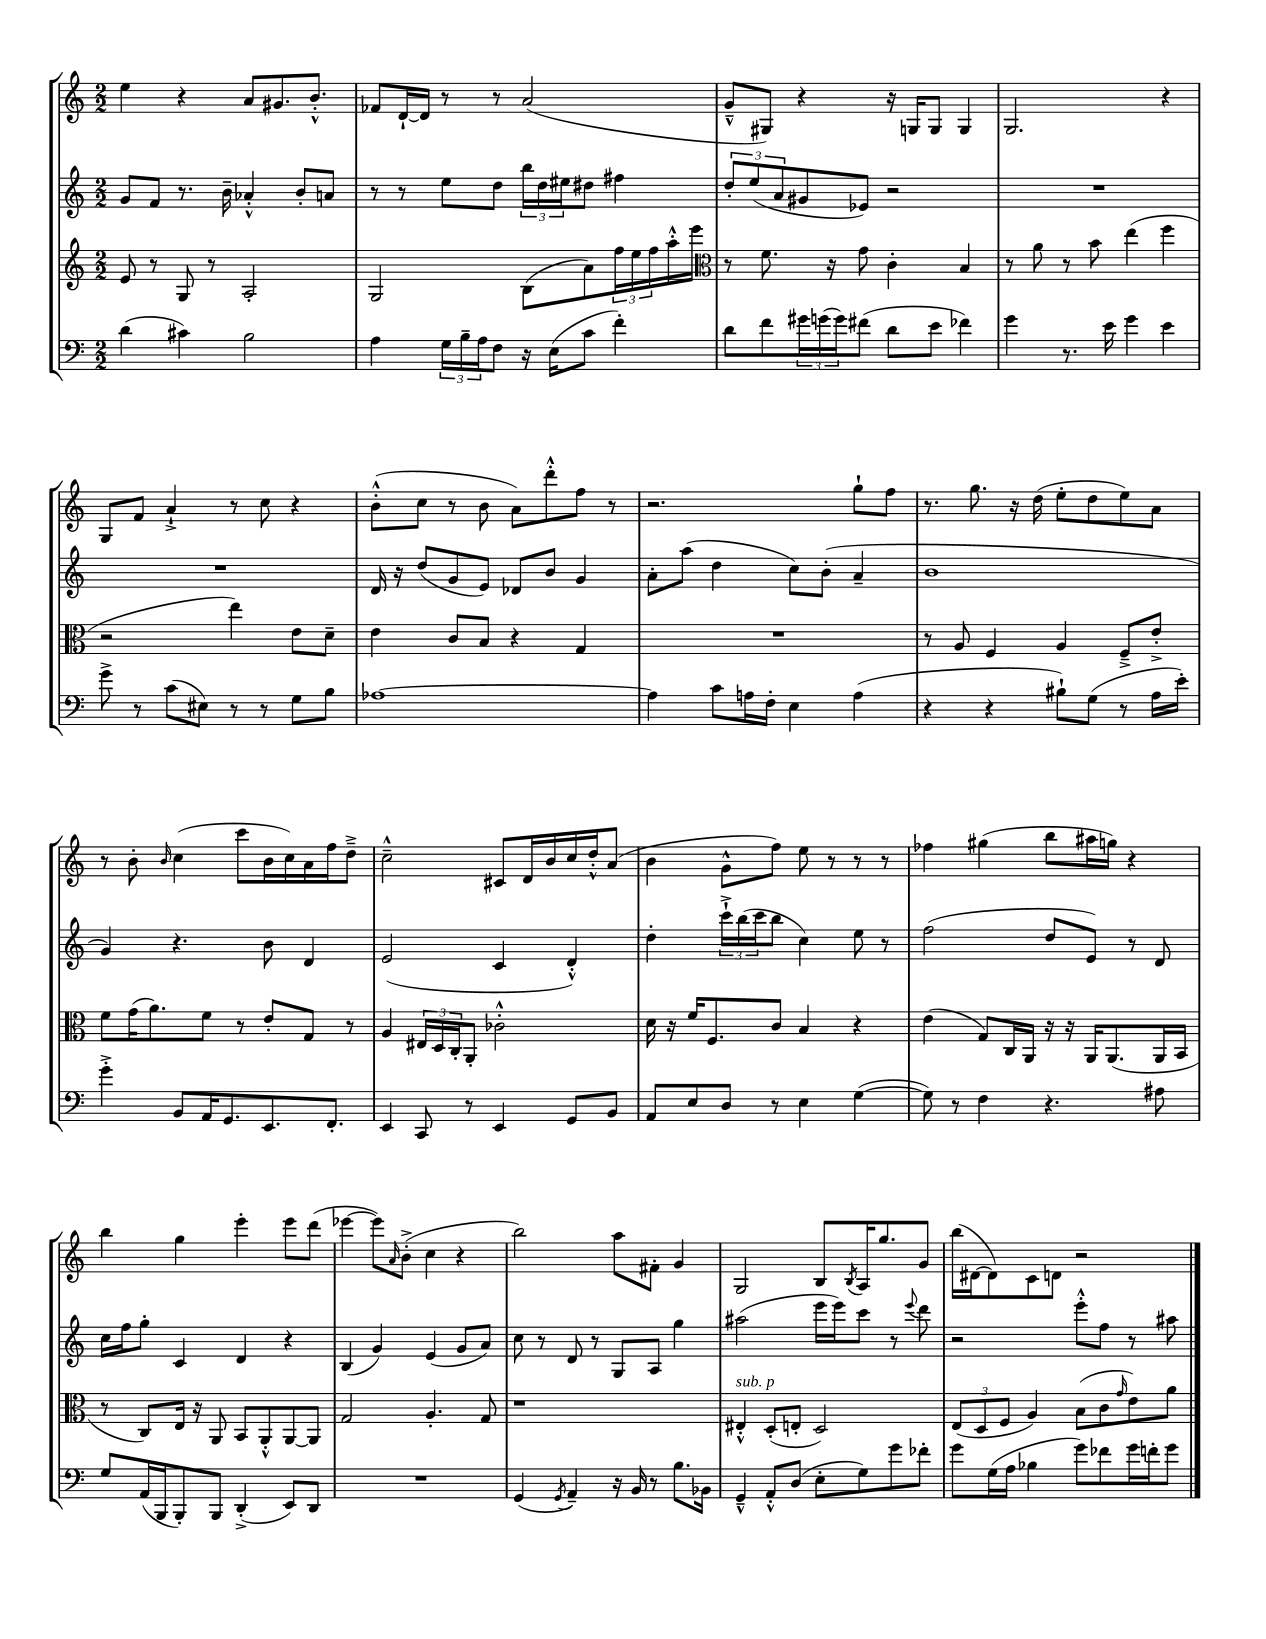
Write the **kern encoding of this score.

**kern	**kern	**kern	**kern
*staff4	*staff3	*staff2	*staff1
*clefF4	*clefG2	*clefG2	*clefG2
*k[]	*k[]	*k[]	*k[]
*M2/2	*M2/2	*M2/2	*M2/2
(4d\	8e/	8g/L	4ee\
.	8r	8f/J	.
4c#\)	8G/	8.r	4r
.	8r	.	.
.	.	16b~\	.
2B\	2A'/	4a-'^^/	8a/L
.	.	.	8.g#/
.	.	8b'/L	.
.	.	.	8.b'^^/J
.	.	8a/J	.
=	=	=	=
4A\	2G/	8r	8f-/L
.	.	8r	[16d`/L
.	.	.	16d/]JJ
24G\LL	.	8ee\L	8r
24B~\	.	.	.
24A\J	.	.	.
8F\J	.	8dd\J	8r
16r	(8B\L	24bb\LL	(2a/
.	.	24dd\	.
(16E\LK	.	.	.
.	.	24ee#\J	.
8c\J	8a\)	8dd#\J	.
4f'\)	24ff\L	4ff#\	.
.	24ee\	.	.
.	24ff\	.	.
.	16aa'^^\	.	.
.	16eee\JJ	.	.
=	=	=	=
*	*clefC3	*	*
8d\L	8r	12dd'/L	8g~^^/L
.	.	(12ee/	.
8f\	8.f\	.	8G#/J)
.	.	12a/	.
24g#\L	.	8g#/	4r
(24g\	.	.	.
.	16r	.	.
24g\J)	.	.	.
(8f#\J	8g\	8e-/J)	.
8d\L	4c'\	2r	16r
.	.	.	16G/LK
8e\J	.	.	8G/J
4f-\)	4B/	.	4G/
=	=	=	=
4g\	8r	1r	2.G/
.	8a\	.	.
8.r	8r	.	.
.	8b\	.	.
16e\	.	.	.
4g\	(4ee\	.	.
4e\	4ff\	.	4r
=	=	=	=
8g^\	2r	1r	8G/L
8r	.	.	8f/J
(8c\L	.	.	4a`^/
8E#\J)	.	.	.
8r	4ee\)	.	8r
8r	.	.	8cc\
8G\L	8e\L	.	4r
8B\J	8d~\J	.	.
=	=	=	=
[1A-	4e\	16d/	(8b'^^\L
.	.	16r	.
.	.	(8dd/L	8cc\J
.	8c/L	8g/	8r
.	8B/J	8e/J)	8b\
.	4r	8d-/L	8a\L)
.	.	8b/J	8ddd'^^\
.	4G/	4g/	8ff\J
.	.	.	8r
=	=	=	=
4A-\]	1r	8a'\L	2.r
.	.	(8aa\J	.
8c\L	.	4dd\	.
16A\L	.	.	.
16F'\JJ	.	.	.
4E\	.	8cc\L)	.
.	.	(8b'\J	.
(4A\	.	4a~/	8gg`\L
.	.	.	8ff\J
=	=	=	=
4r	8r	1b	8.r
.	8A/	.	.
.	.	.	8.gg\
4r	4F/	.	.
.	.	.	16r
.	.	.	(16dd\
8B#`\L)	4A/	.	8ee'\L
(8G\J	.	.	8dd\
8r	8F~^/L	.	8ee\)
16A\LL	8e'^/J	.	8a\J
16e'\JJ)	.	.	.
=	=	=	=
4g'^\	8f\L	4g/)	8r
.	(16g\K	.	8b'\
.	8.a\)	.	.
.	.	.	16qqb/
8BB/L	.	4.r	(4cc\
16AA/K	8f\J	.	.
8.GG/	.	.	.
.	8r	.	8ccc\L
8.EE/	8e'/L	8b\	16b\L
.	.	.	16cc\)
.	8G/J	4d/	16a\
8.FF'/J	.	.	16ff\J
.	8r	.	8dd~^\J
=	=	=	=
4EE/	4A/	(2e/	2cc~^^\
8CC/	24E#/LL	.	.
.	24D/	.	.
.	24C'/J	.	.
8r	8AA'/J	.	.
4EE/	2c-'^^\	4c/	8c#/L
.	.	.	16d/L
.	.	.	16b/
8GG/L	.	4d'^^/)	16cc/
.	.	.	16dd'^^/J
8BB/J	.	.	(8a/J
=	=	=	=
8AA/L	16d\	4dd'\	4b\
.	16r	.	.
8E/	16f/LK	.	.
.	8.F/	.	.
8D/J	.	24ccc`^\LL	8g^^\L
.	.	(24bb\	.
.	.	24ccc\J	.
8r	8c/J	8bb\J	8ff\J)
4E\	4B/	4cc\)	8ee\
.	.	.	8r
([4G\	4r	8ee\	8r
.	.	8r	8r
=	=	=	=
8G\])	(4e\	(2ff\	4ff-\
8r	.	.	.
4F\	8G/L)	.	(4gg#\
.	16C/L	.	.
.	16AA/JJ	.	.
4.r	16r	8dd/L	8bb\L
.	16r	.	.
.	16AA/LK	8e/J)	16aa#\L
.	(8.AA/	.	16gg\JJ)
.	.	8r	4r
8A#\	16AA/L	8d/	.
.	16BB/JJ	.	.
=	=	=	=
8G/L	8r	16cc\LL	4bb\
.	.	16ff\J	.
(16AA/L	8C/L)	8gg'\J	.
16BBB/J	.	.	.
8BBB'/)	16E/Jk	4c/	4gg\
.	16r	.	.
8BBB/J	8AA/	.	.
(4DD'^/	8BB/L	4d/	4eee'\
.	8AA'^^/	.	.
8EE/L)	[8AA/	4r	8eee\L
8DD/J	8AA/]J	.	(8ddd\J
=	=	=	=
1r	2G/	(4B/	[4eee-\
.	.	4g/)	8eee-\]L)
.	.	.	16qqa/
.	.	.	(8b'^\J
.	4.A'/	(4e/	4cc\
.	.	8g/L	4r
.	8G/	8a/J)	.
=	=	=	=
(4GG/	1r	8cc\	2bb\)
.	.	8r	.
8qGG/	.	.	.
4AA~/)	.	8d/	.
.	.	8r	.
16r	.	8G/L	8aa\L
16BB/	.	.	.
8r	.	8A/J	8f#'\J
8.B\L	.	4gg\	4g/
16BB-\Jk	.	.	.
=	=	=	=
4GG~^^/	4E#'^^/	(2aa#\	2G/
8AA'^^/L	(8D'/L	.	.
(8D/J	8E'/J	.	.
8E'\L	2D/)	16eee\LL	8B/L
.	.	16eee\J)	.
.	.	.	8qB/
8G\)	.	8ccc\J	16A/K
.	.	.	8.gg/
8g\	.	8r	.
.	.	8qqeee/	.
8f-'\J	.	8ddd\	8g/J
=	=	=	=
8g\L	(12E/L	2r	(16bb\LL
.	.	.	[16d#\J
.	12D/	.	.
(16G\L	.	.	8d#\])
.	12F/J	.	.
16A\JJ	.	.	.
4B-\	4A/)	.	8c\
.	.	.	8d\J
8g\L)	(8B\L	8eee'^^\L	2r
8f-\	8c\	8ff\J	.
.	16qqg/	.	.
16g\L	8e\)	8r	.
16f'\J	.	.	.
8g\J	8a\J	8aa#\	.
==	==	==	==
*-	*-	*-	*-
